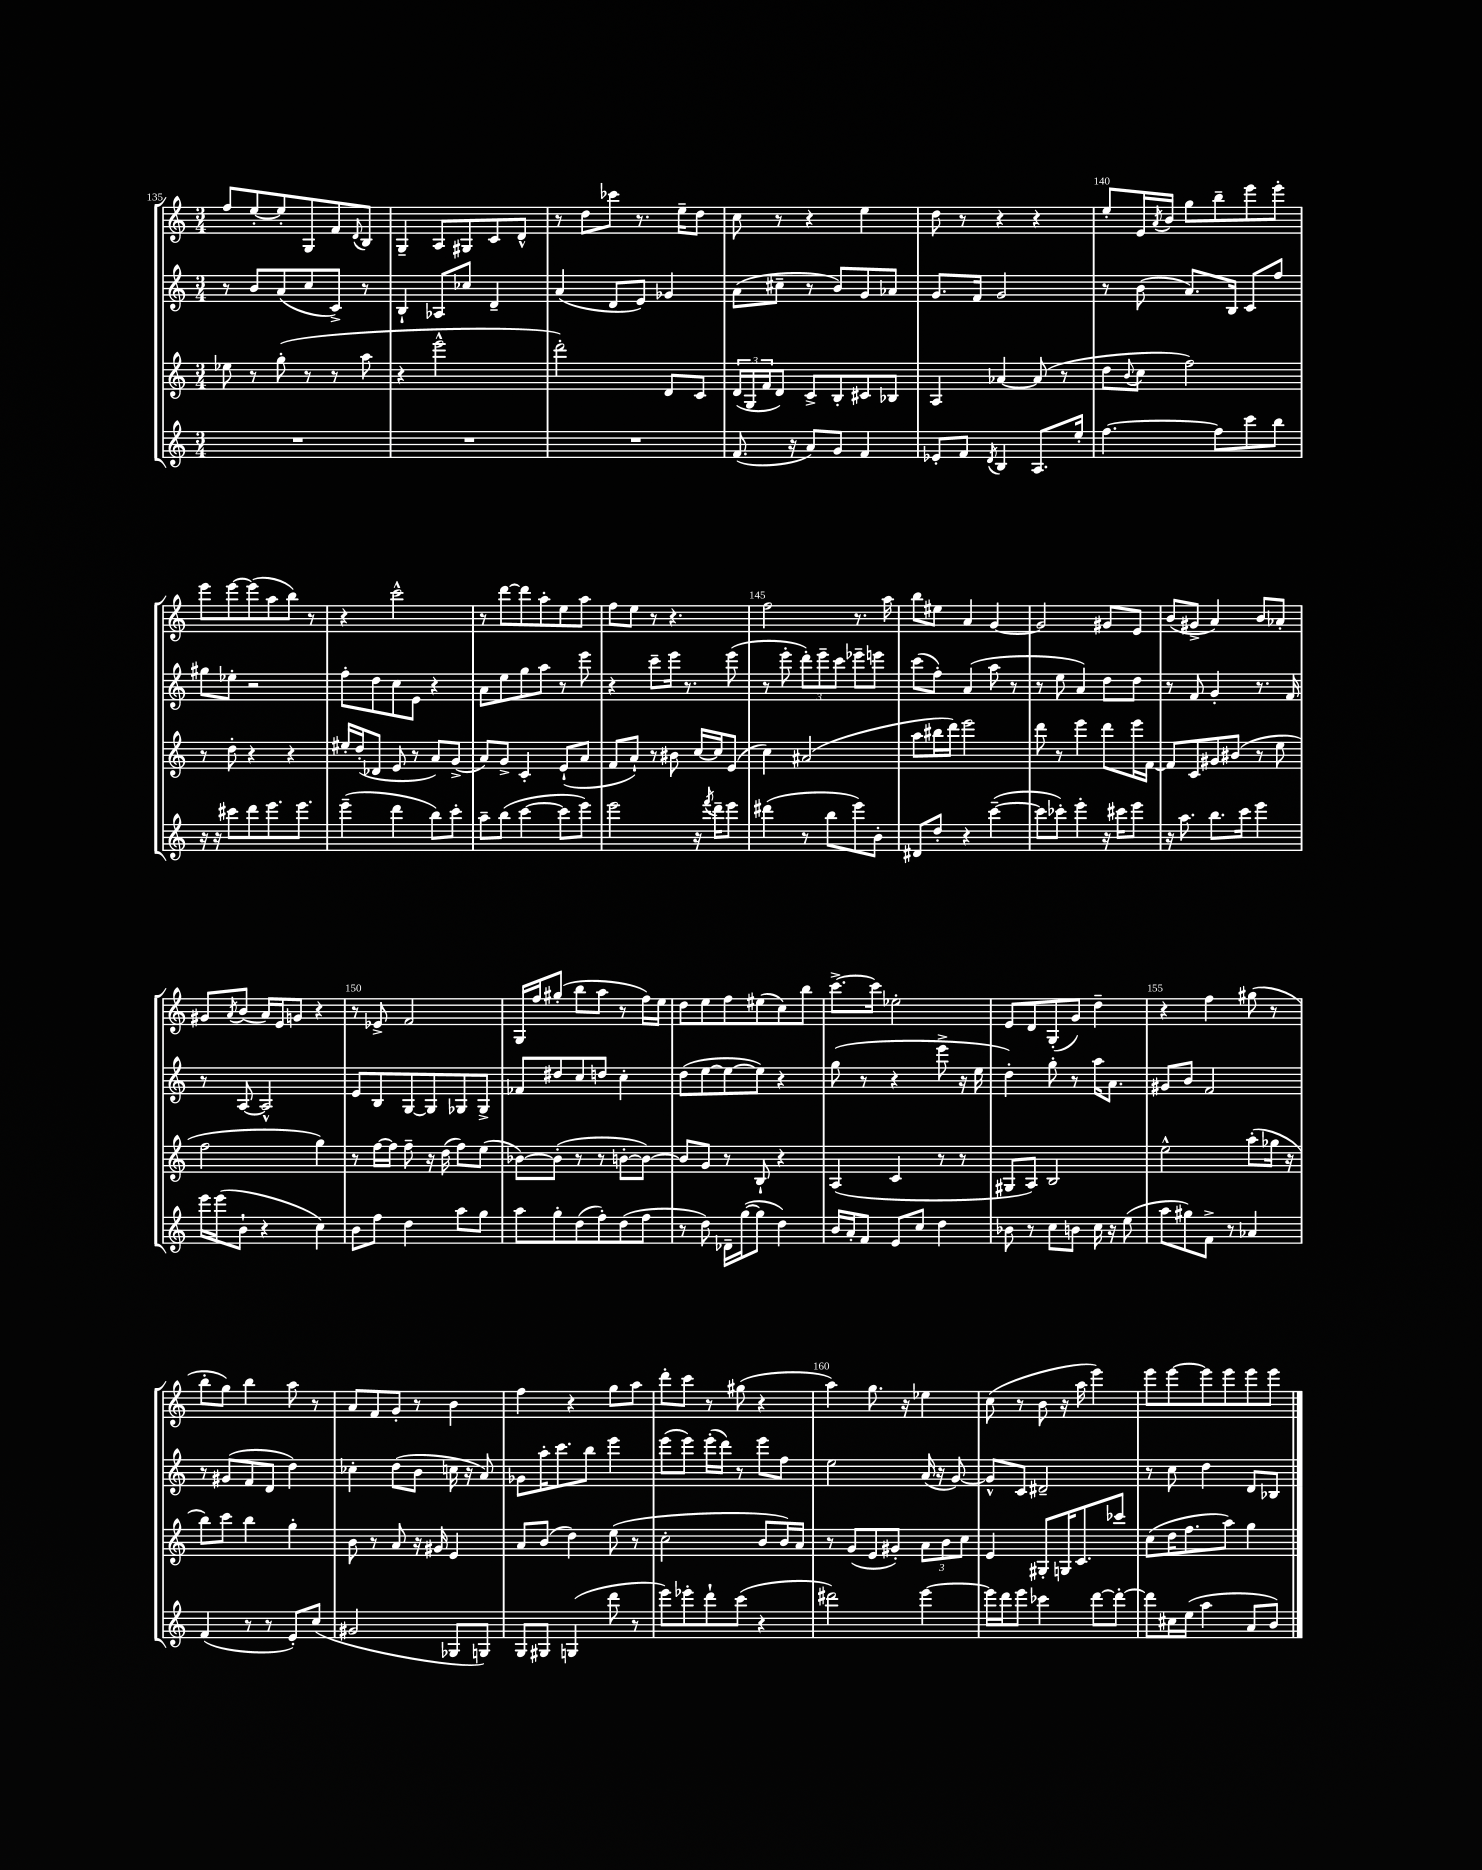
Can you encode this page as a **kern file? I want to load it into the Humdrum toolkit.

**kern	**kern	**kern	**kern
*part4	*part3	*part2	*part1
*staff4	*staff3	*staff2	*staff1
*clefG2	*clefG2	*clefG2	*clefG2
*k[]	*k[]	*k[]	*k[]
*M3/4	*M3/4	*M3/4	*M3/4
=135	=135	=135	=135
2.r	8ee-X\	8r	8ff/L
.	8r	8b/L	[8ee'/
.	(8gg'\	(8a/	8ee'/]
.	8r	8cc/	8G/
.	8r	8c^/J)	8f/
.	.	.	8qqd/
.	8aa\	8r	8B/J
=136	=136	=136	=136
2.r	4r	4B`/	4G~/
.	2eee^^\	8A-X/L	8A/L
.	.	8cc-X/J	8G#X/
.	.	4d~/	8c/
.	.	.	8d^^/J
=137	=137	=137	=137
2.r	2ddd'\)	(4a/	8r
.	.	.	8dd\L
.	.	8d/L	8ccc-X\J
.	.	8e/J)	8.r
.	8d/L	4g-X/	.
.	.	.	16ee~\KL
.	8c/J	.	8dd\J
=138	=138	=138	=138
(8.f/	(24d/LL	(8a\L	8cc\
.	24G/	.	.
.	24f/J	.	.
.	8d/J)	8cc#X~\J	8r
16r	.	.	.
8a/L)	8c^/L	8r	4r
8g/J	8B'/	8b/L)	.
4f/	8c#X/	8g/	4ee\
.	8B-X/J	8a-X/J	.
=139	=139	=139	=139
8e-X'/L	4A/	8.g/L	8dd\
8f/J	.	.	8r
.	.	16f/Jk	.
8qd/	.	.	.
4B/	[4a-X/	2g/	4r
8.A/L	(8a-/]	.	4r
.	8r	.	.
16ee'/Jk	.	.	.
=140	=140	=140	=140
[4.ff\	8dd\L	8r	8ee'/L
.	8qqb/	.	.
.	8cc\J	(8b\	16e/L
.	.	.	8qa/
.	.	.	16b/JJ
.	2ff\)	8.a/L)	8gg\L
8ff\L]	.	.	8bb~\
.	.	16B/Jk	.
8ccc\	.	8c/L	8eee\
8bb\J	.	8ff/J	8eee'\J
!!LO:LB:g=z
=141	=141	=141	=141
16r	8r	8gg#X\L	8eee\L
16r	.	.	.
8ccc#X\L	8dd'\	8ee-X'\J	[8eee\
8ddd\	4r	2r	(8eee\]
8.eee\	.	.	8aa\
.	4r	.	8bb\J)
8.eee\J	.	.	.
.	.	.	8r
=142	=142	=142	=142
(4eee~\	16ee#X'/LL	8ff'\L	4r
.	(16dd'/J	.	.
.	8d-X/J	8dd\	.
4ddd\	8e/	8cc\	2ccc^^\
.	8r	8e\J	.
8bb\L)	8a/L)	4r	.
8ccc'\J	(8g^/J	.	.
=143	=143	=143	=143
8aa~\L	8a/L)	8a\L	8r
(8bb\J	8g^/J	8ee\	[8ddd\L
[4ccc\	4c'/	8gg\	8ddd\]
.	.	8aa\J	8aa'\
8ccc\L]	(8e`/L	8r	8ee\
8eee\J)	8a/J	8eee\	8aa\J
=144	=144	=144	=144
2eee\	8f/L	4r	8ff\L
.	8a`/J)	.	8ee\J
.	8r	8ccc~\L	8r
.	8b#X\	16eee\Jk	4.r
.	.	8.r	.
16r	[16cc/LL	.	.
8qfff/	.	.	.
16ddd~\KL	16cc/J]	.	.
8eee\J	(8e/J	(8eee\	.
=145	=145	=145	=145
(4ddd#X\	4cc\)	8r	2ff\
.	.	8eee'\	.
8r	(2a#X/	12ddd'\L)	.
.	.	12eee~\	.
8bb\L	.	.	.
.	.	12ccc\J	.
8eee\)	.	8eee-X~\L	8.r
8b'\J	.	8eeen\J	.
.	.	.	16aa\
=146	=146	=146	=146
8d#X/L	8aa\L	(8ccc\L	8bb\L
8dd'/J	16bb#X\L	8ff'\J)	8ee#X\J
.	16ddd\JJ)	.	.
4r	2eee\	(4a/	4a/
([4ccc~\	.	8aa\	[4g/
.	.	8r	.
=147	=147	=147	=147
8ccc\L]	8ddd\	8r	2g/]
8ccc-X'\J)	8r	8ee\	.
4eee'\	4eee\	4a/)	.
16r	8ddd\L	8dd\L	8g#X/L
16ccc#X\KL	.	.	.
8eee\J	16eee\L	8dd\J	8e/J
.	[16f\JJ	.	.
=148	=148	=148	=148
16r	8f/L]	8r	(8b/L
8.aa\	.	.	.
.	8c/	8f/	8g#X^/J
8.bb\L	8g#X/	4g'/	4a/)
.	(8b#X/J	.	.
16ccc\Jk	.	.	.
4eee\	8r	8.r	8b/L
.	8ee\	.	8a-X'/J
.	.	16f/	.
!!LO:LB:g=z
=149	=149	=149	=149
16eee\LL	2ff\	8r	8g#X/L
(16eee\J	.	.	.
.	.	.	8qa/
8b`\J	.	[8A/	(8b/J
4r	.	2A^^/]	16a/LL)
.	.	.	16e/J
.	.	.	8gn/J
4cc\)	4gg\)	.	4r
=150	=150	=150	=150
8b\L	8r	8e/L	8r
8ff\J	[16ff\LL	8B/	8e-X^/
.	16ff\JJ]	.	.
4dd\	8ff~\	[8G/	2f/
.	16r	8G/]	.
.	(16dd\	.	.
8aa\L	8ff\L)	8G-X/	.
8gg\J	(8ee\J	8G-^/J	.
=151	=151	=151	=151
8aa\L	[8b-X\L)	8f-X/L	16G/LL
.	.	.	16ff/J
8gg'\	(8b-'\J]	8dd#X/	(8gg#X'/J
(8dd\	8r	8cc/	8bb\L
8ff'\)	8r	8ddn/J	8aa\J
(8dd\	[8bn'\L	4cc'\	8r
8ff\J	8b\J_)	.	16ff\LL)
.	.	.	16ee\JJ
=152	=152	=152	=152
8r	8b/L]	(8dd\L	8dd\L
8dd\)	8g/J	[8ee\	8ee\
16d-X~\LL	8r	8ee\_	8ff\
([16gg\J	.	.	.
8gg\J]	8B`/	8ee\J])	(8ee#X\
4dd\)	4r	4r	8cc\)
.	.	.	8bb\J
=153	=153	=153	=153
16b/LL	(4A/	(8gg\	[8.ccc^\L
16a'/J	.	.	.
8f/J	.	8r	.
.	.	.	16ccc\Jk]
8e/L	4c/	4r	2ee-X'\
8cc/J	.	.	.
4dd\	8r	8eee^\	.
.	8r	16r	.
.	.	16ee\	.
=154	=154	=154	=154
8b-X\	8G#X/L	4dd'\)	8e/L
8r	8A/J)	.	8d/
8cc\L	2B/	8gg'\	(8G'/
8bn\J	.	8r	8g/J)
16cc\	.	16aa\KL	4dd~\
16r	.	8.a\J	.
(8ee\	.	.	.
=155	=155	=155	=155
8aa\L	2ee^^\	8g#X/L	4r
8gg#X\)	.	8b/J	.
8f^\J	.	2f/	4ff\
8r	.	.	.
4a-X/	(8aa'\L	.	(8gg#X\
.	16gg-X\Jk	.	8r
.	16r	.	.
!!LO:LB:g=z
=156	=156	=156	=156
(4f/	8bb\L)	8r	8bb'\L
.	8ccc\J	(8g#X/L	8gg\J)
8r	4bb\	8f/	4bb\
8r	.	8d/J	.
8e'/L)	4gg'\	4dd\)	8aa\
(8cc/J	.	.	8r
=157	=157	=157	=157
2g#X/	8b\	4cc-X'\	8a/L
.	8r	.	8f/
.	8a/	(8dd\L	8g'/J
.	16r	8b\J	8r
.	16g#X/	.	.
8G-X/L	4e/	16ccn\	4b\
.	.	16r	.
8Gn/J)	.	8a/)	.
=158	=158	=158	=158
8G/L	8a/L	8g-X\L	4ff\
8G#X/J	(8b/J	16aa'\K	.
.	.	8.ccc\	.
(4Gn/	4dd\)	.	4r
.	.	8bb\J	.
8ddd\	(8ee\	4eee\	8gg\L
8r	8r	.	8aa\J
=159	=159	=159	=159
8eee\L)	2cc'\	(8eee\L	8ddd'\L
8eee-X'\	.	8eee\J)	8ccc\J
8ddd`\	.	(16eee'\LL	8r
.	.	16ddd\JJ)	.
(8ccc\J	.	8r	(8gg#X\
4r	8b/L	8eee\L	4r
.	16b/L)	8ff\J	.
.	16a/JJ	.	.
=160	=160	=160	=160
2ddd#X\)	8r	2ee\	4aa\)
.	(8g/L	.	.
.	8e/	.	8.gg\
.	8g#X'/J)	.	.
.	.	.	16r
[4eee\	12a\L	(16a/	4ee-X\
.	.	16r	.
.	12b\	.	.
.	.	[8g/)	.
.	12cc\J	.	.
=161	=161	=161	=161
16eee\LL]	4e/	8g^^/L]	(8cc\
16ddd\J	.	.	.
8eee\J	.	8c/J	8r
4ccc-X\	8G#X'/L	2d#X~/	8b\
.	16Gn/K	.	16r
.	8.c/	.	16aa\
[8ddd\L	.	.	4eee\)
8ddd'\J_	8ccc-X/J	.	.
=162	=162	=162	=162
8ddd\L]	(8cc\L	8r	8eee\L
16cc#X\L	16dd\K	8cc\	[8eee\
(16ee\JJ	8.ff\	.	.
4aa\	.	4dd\	8eee\]
.	8aa\J)	.	8eee\
8a/L	4gg\	8d/L	8eee\
8b/J)	.	8B-X/J	8eee\J
==	==	==	==
*-	*-	*-	*-
